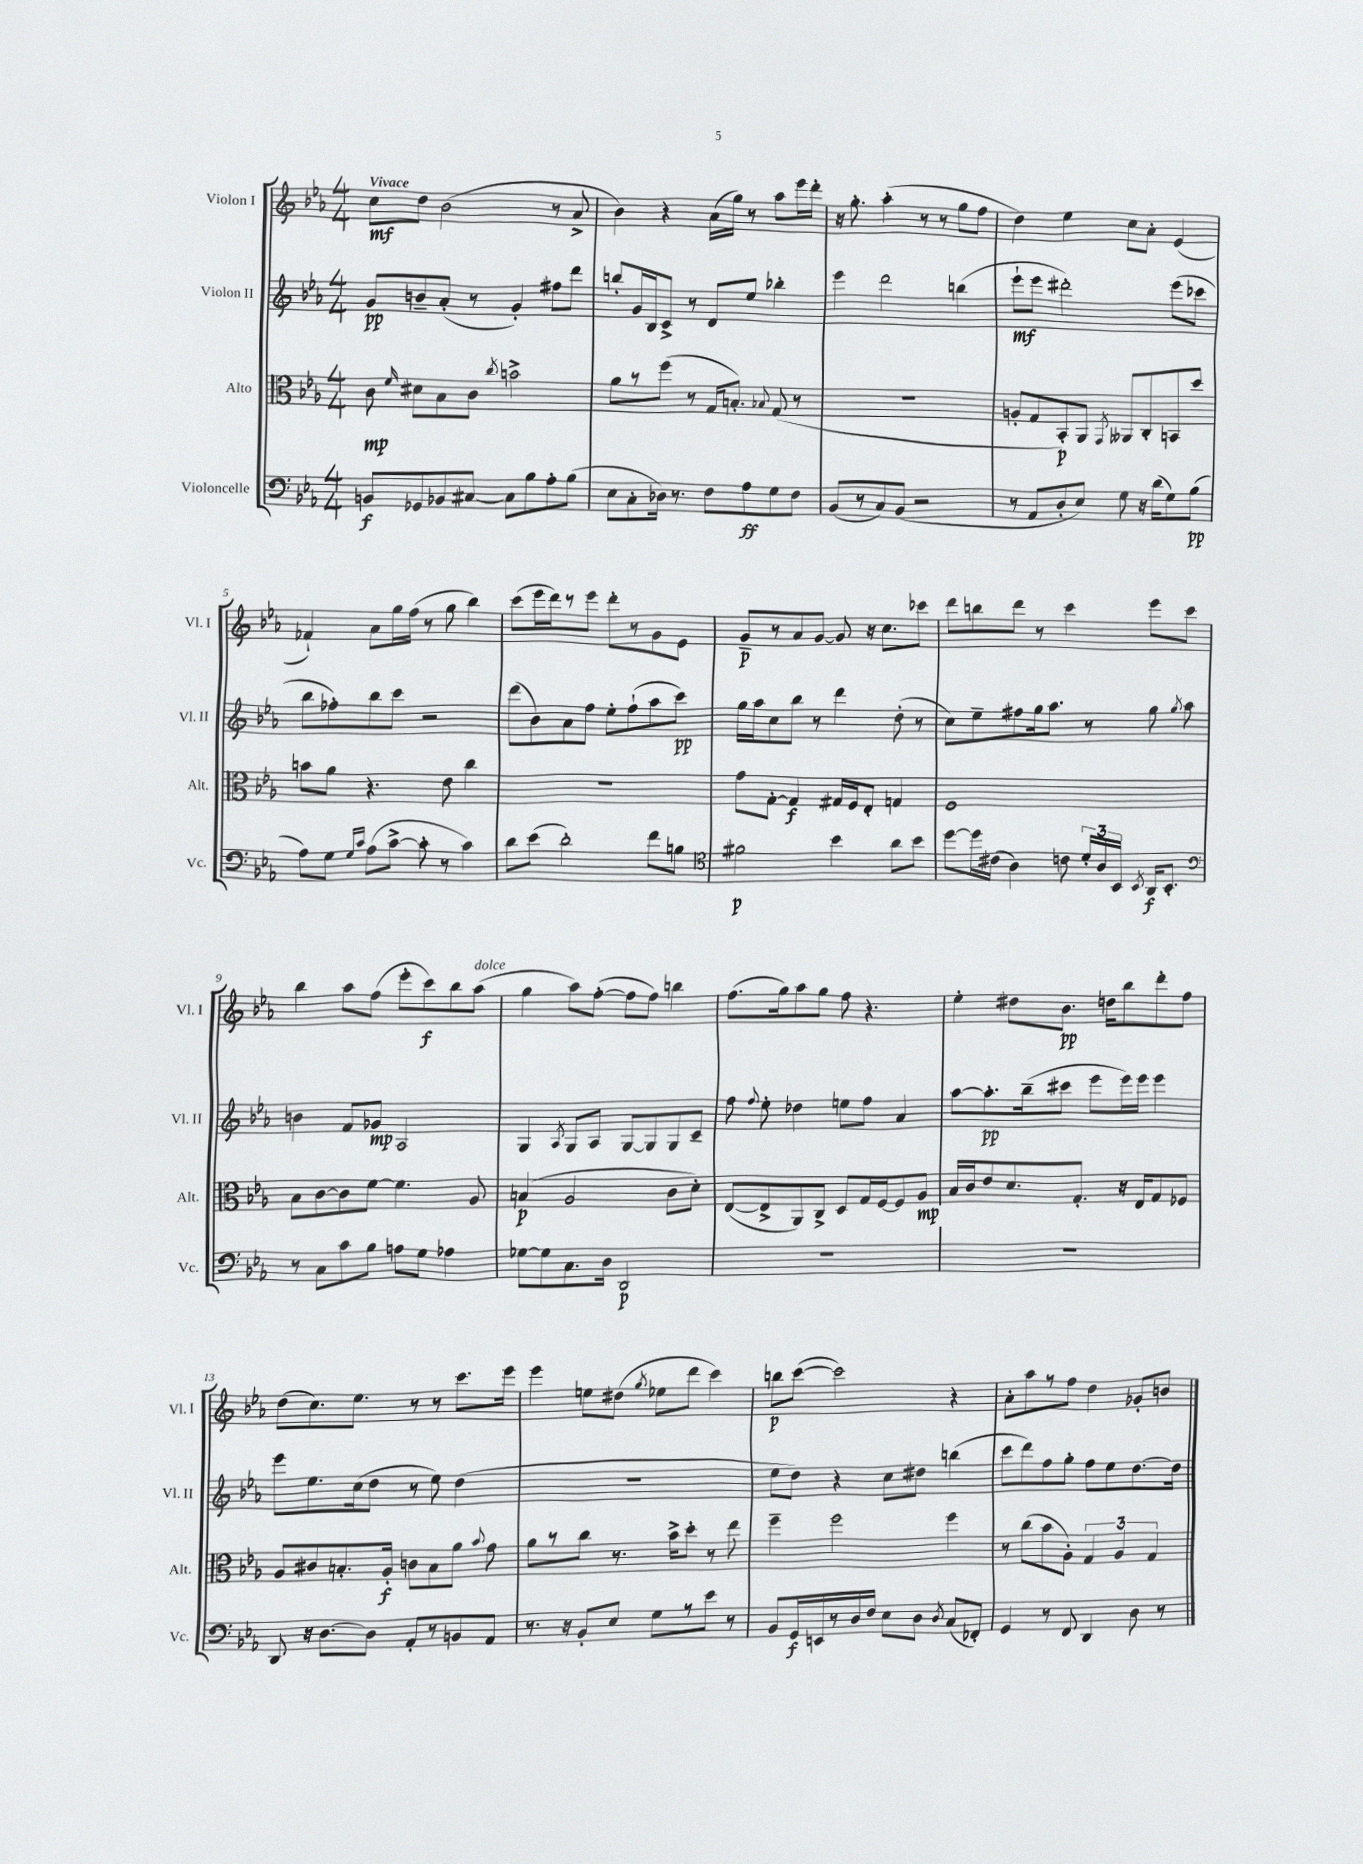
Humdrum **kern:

**kern	**kern	**kern	**kern
*staff4	*staff3	*staff2	*staff1
*clefF4	*clefC3	*clefG2	*clefG2
*k[b-e-a-]	*k[b-e-a-]	*k[b-e-a-]	*k[b-e-a-]
*M4/4	*M4/4	*M4/4	*M4/4
8BB	8c	8g	8cc
.	16qqf	.	.
8GG-	8d#	8b~	8dd
8BB-	8B-	(8a-'	(2b-
[8C#	8c	8r	.
.	8qcc	.	.
8C#]	2b^	4g')	.
8B-	.	.	.
8A-'	.	8ff#	8r
(8B-	.	8ddd	8a-^
=	=	=	=
8E-	8a-	8bb'	4b-)
8C'	8r	16g	.
.	.	16B-	.
16D-)	(8ff	8c^	4r
8.r	.	.	.
.	8r	8r	.
8F	16G	8d	(16a-
.	8.B')	.	16gg)
8A-	.	8ee-	8r
.	8qqB-	.	.
8G	(8G	4bb-'	8aa-
8F	8r	.	16eee-
.	.	.	16ddd'
=	=	=	=
(8BB-	1r	4eee-	16r
.	.	.	8.gg'
8r	.	.	.
8C)	.	2ddd	(4aa-'
(8BB-	.	.	.
2r	.	.	8r
.	.	.	8r
.	.	(4bb	8gg
.	.	.	8ff
=	=	=	=
8r	8A'	8eee-`	4dd)
8AA-	8G	8eee-	.
8D'	8BB-')	2ddd#')	4ee-
8E-)	8AA-	.	.
.	8qGG	.	.
8G	8AA--	.	8cc
16r	8C'	.	8a-'
(16d	.	.	.
8G)	8BB	(8eee-	(4e-
(8B-	8dd	8ccc-	.
=	=	=	=
8A-)	8b	8bb-	4f-`)
8G	8a-	8ff-')	.
16qqG	.	.	.
16qqc	.	.	.
(8A-	4.r	8bb-	8a-
[8c^	.	8ccc	16gg
.	.	.	(16ff
8c']	.	2r	8r
8r	8e-	.	8gg
4c)	4cc	.	4bb-)
=	=	=	=
8d	1r	(8ddd	(8ccc
(8e-	.	8b-)	16eee-
.	.	.	16ddd)
2d')	.	8a-	8r
.	.	8ff	8eee-
.	.	8ee-'	8ddd'
.	.	(8ff`	8r
8f	.	8aa-	8g
8B	.	8ccc)	8e-
=	=	=	=
*clefC4	*	*	*
2f#	8g	16gg	8g~
.	.	16aa-	.
.	[8G'	8cc	8r
.	4G]	8bb-	8a-
.	.	8r	[8g
4b-	16G#	4ddd	8g]
.	16F	.	.
.	8E-'	.	16r
.	.	.	8.cc
8a-	4G	(8dd'	.
8b-	.	8r	8ccc-
=	=	=	=
[8dd	1F	8cc)	8ddd
16dd]	.	8ee-~	8bb
(16c#	.	.	.
4A-)	.	8ff#	8ddd
.	.	16gg	8r
.	.	8.aa-	.
8c	.	.	4ccc
24d'	.	8r	.
24A-	.	.	.
24BB-	.	.	.
8qBB-	.	.	.
16AA-	.	8gg	8eee-
8.BB-'	.	.	.
.	.	8qgg	.
.	.	8aa-	8ccc
=	=	=	=
*clefF4	*	*	*
8r	8B-	4b	4bb-
8C	[8c	.	.
8c	8c]	8f	8aa-
8B-	[8f	8g-	(8ff
8A	4.f]	2A-	8eee-'
8G	.	.	8ccc)
4A-	.	.	8bb-
.	8A-	.	(8aa-
=	=	=	=
[8G-	(4B	4G	4gg
8G-]	.	.	.
.	.	8qA-	.
8.C	2A-	8G	8aa-)
.	.	8A-	([8ff'
16D	.	.	.
2DD	.	[8G	8ff]
.	.	8G]	8ff)
.	8c	8G	4bb
.	8d')	8c~	.
=	=	=	=
1r	([8E-	8ff	(8.ff
.	.	8qqff	.
.	8E-^]	8ee-'	.
.	.	.	16gg)
.	8AA-)	4dd-	8aa-
.	8C^	.	8gg
.	8D	8ee	8ff
.	16G	8ff	4.r
.	[16F	.	.
.	8F]	4a-	.
.	8A-	.	.
=	=	=	=
1r	16B-	[8aa-	4ee-'
.	16c	.	.
.	8e-	8.aa-']	.
.	8.d	.	8dd#
.	.	(16bb-~	.
.	.	8ccc#	8.b-
.	8.G'	.	.
.	.	8eee-	.
.	.	.	16dd
.	16r	16eee-)	8bb-
.	16E-	16eee-	.
.	8G	4eee-	8ddd'
.	8F-	.	8ff
=	=	=	=
8DD	8A-	8eee-	(8dd
16r	8c#	8.ee-	8.cc)
[8.D	.	.	.
.	8.B'	.	.
.	.	(16cc	8.ee-
8D]	.	8dd	.
.	16A-'	.	.
8AA-'	8c	8r	8r
8r	8B	8ee-)	8r
8BB	8a-	(4dd	8.ccc
.	8qqb-	.	.
8AA-	8g	.	.
.	.	.	16eee-
=	=	=	=
8.r	8a-	1r	4eee-
.	8r	.	.
16r	.	.	.
8BB-'	8cc	.	8ee
8E-	8.r	.	(8dd#
.	.	.	8qgg
8G	.	.	8ee-
.	16b-^	.	.
8r	8dd'	.	8ddd
8e-	8r	.	4ccc)
8r	8ee-	.	.
=	=	=	=
8BB-	4ff~	8ee-	8bb
16GG	.	8dd)	([8ccc
16EE	.	.	.
8r	2ff	4r	2ccc])
16D	.	.	.
16F	.	.	.
8E-	.	8cc	.
8D	.	8dd#	.
8qD	.	.	.
(8C	4ff	(4bb	4r
8FF-')	.	.	.
=	=	=	=
4GG	8r	8ccc	8a-'
.	(8cc	8ddd)	8aa-
8r	8b-	8ff	8r
8FF	8A-')	8gg'	8ff
4DD	6G	8ff	4dd
.	.	8ee-	.
.	6A-	.	.
8D	.	[8.dd	8g-'
.	6G	.	.
8r	.	.	8b
.	.	16dd]	.
==	==	==	==
*-	*-	*-	*-
